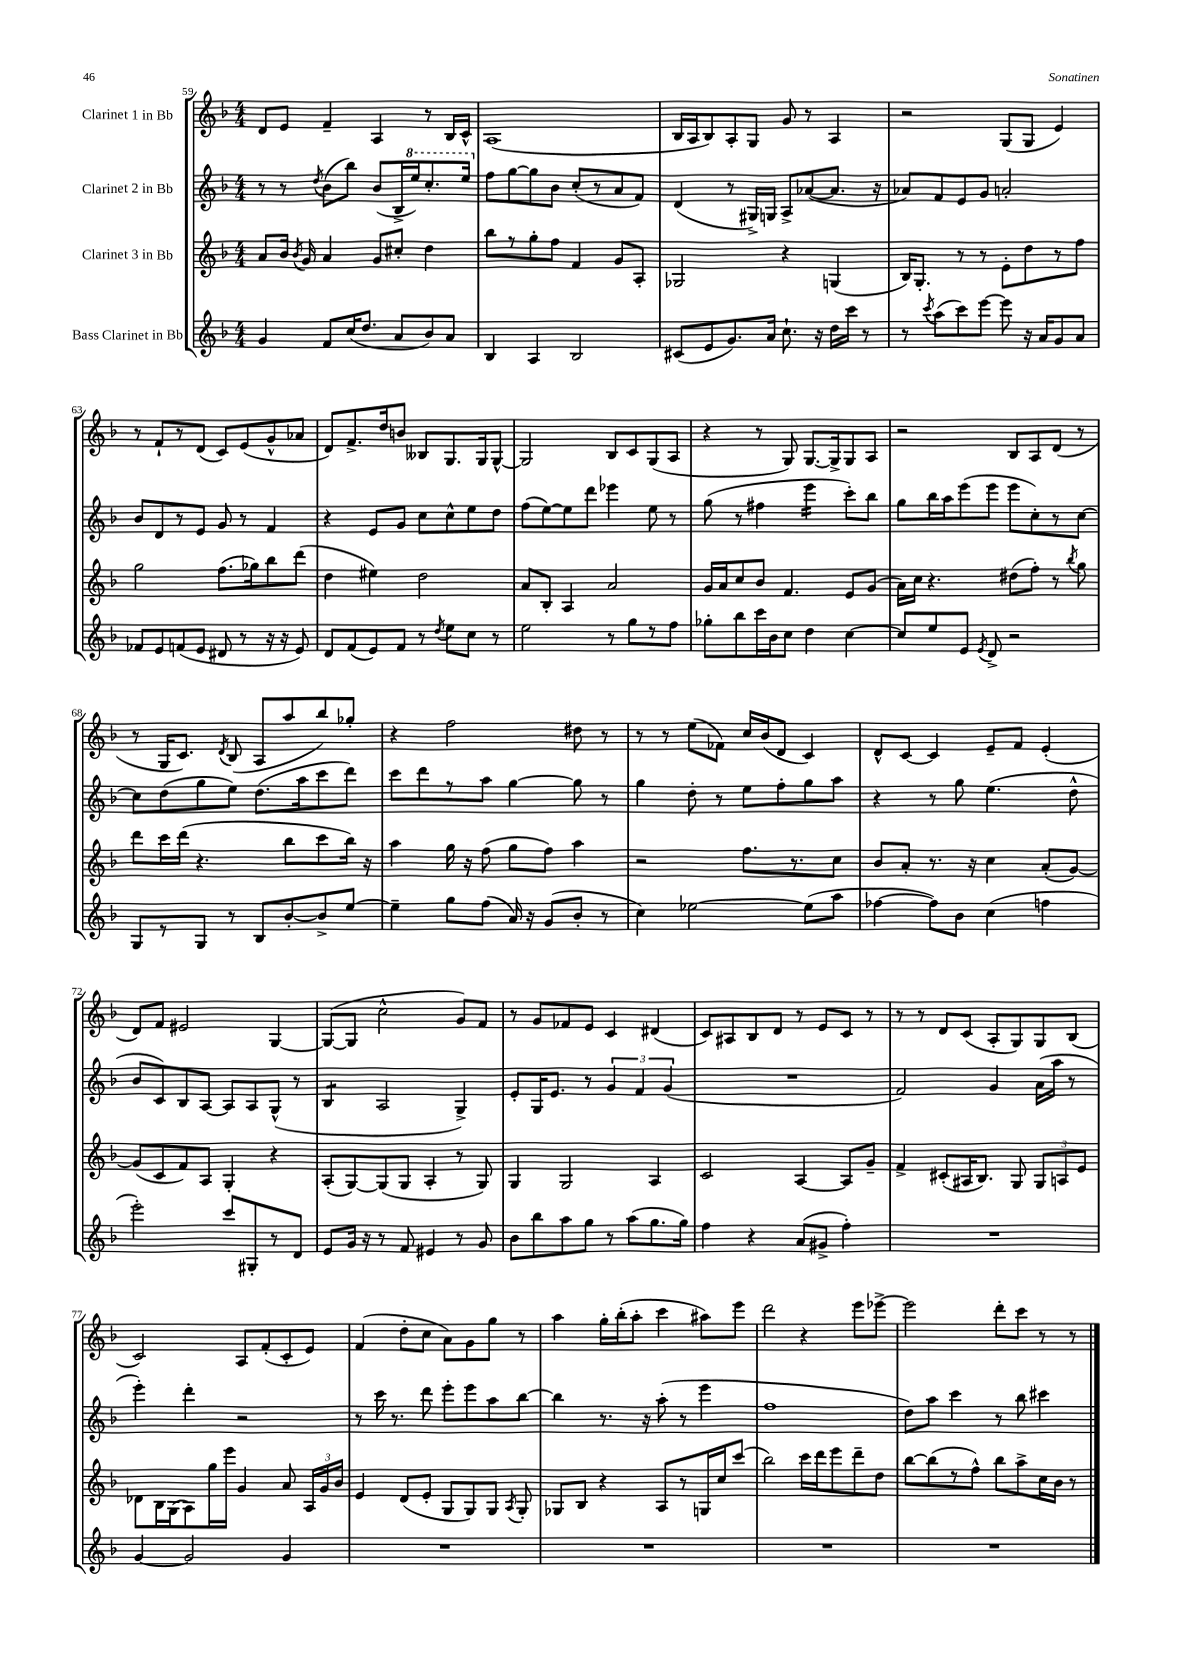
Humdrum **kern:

**kern	**kern	**kern	**kern
*staff4	*staff3	*staff2	*staff1
*clefG2	*clefG2	*clefG2	*clefG2
*k[b-]	*k[b-]	*k[b-]	*k[b-]
*M4/4	*M4/4	*M4/4	*M4/4
4g	8a	8r	8d
.	16b-	8r	8e
.	8qb-	.	.
.	16g	.	.
.	.	8qdd	.
8f	4a	(8b-	4f~
(16cc	.	8bb-)	.
8.dd	.	.	.
.	8g	(8b-	4A
8a	8cc#'	16B-^	.
.	.	16eee)	.
8b-)	4dd	8.ccc'	8r
8a	.	.	16B-
.	.	16eee	16c^^
=	=	=	=
4B-	8bb-	8ff	(1A
.	8r	[8gg	.
4A	8gg'	8gg]	.
.	8ff	8b-	.
2B-	4f	(8cc'	.
.	.	8r	.
.	8g	8a	.
.	8A'	8f)	.
=	=	=	=
(8c#	2G-	(4d	16B-
.	.	.	16A
8e	.	.	8B-)
8.g)	.	8r	8A'
.	.	16G#^)	8G
16a	.	16G	.
8.cc`	4r	8A^	8g
.	.	([8a-	8r
16r	.	.	.
16dd	(4G	8.a-]	4A
16ccc	.	.	.
8r	.	.	.
.	.	16r	.
=	=	=	=
8r	16B-)	8a-)	2r
.	8.G'	.	.
8qccc	.	.	.
(8aa	.	8f	.
8ccc)	8r	8e	.
[8eee	8r	8g	.
8eee]	8e'	2a'	(8G
16r	8dd	.	8G
16a	.	.	.
8g	8r	.	4e)
8a	8ff	.	.
=	=	=	=
8f-	2gg	8b-	8r
8e	.	8d	8f`
(8f	.	8r	8r
8e	.	8e	(8d
8d#	(8.ff	8g	8c)
8r	.	8r	(8e
.	16gg-)	.	.
16r	8bb-	4f	8g^^
16r	.	.	.
8e)	(8ddd	.	8a-
=	=	=	=
8d	4dd	4r	8d)
(8f	.	.	8.f^
8e)	4ee#)	8e	.
.	.	.	16dd
8f	.	8g	8b
8r	2dd	8cc	8B--
8qdd	.	.	.
8ee	.	8cc^^	8.G
8cc	.	8ee	.
.	.	.	16G
8r	.	8dd	[8G^^
=	=	=	=
2ee	8a	(8ff	2G]
.	8B-'	[8ee)	.
.	4A	8ee]	.
.	.	8ddd	.
8r	2a	4eee-	8B-
8gg	.	.	8c
8r	.	8ee	(8G
8ff	.	8r	8A
=	=	=	=
8gg-'	16g	(8gg	4r
.	16a	.	.
8bb-	8cc	8r	.
16ccc	8b-	4ff#	8r
16b-	.	.	.
8cc	4.f	.	8G)
4dd	.	4eee	[8.G
.	.	.	16G^]
[4cc	8e	8ccc')	8G
.	(8g	8bb-	8A
=	=	=	=
8cc]	16a)	8gg	2r
.	16cc	.	.
8ee	4.r	16bb-	.
.	.	16aa	.
8e	.	(8eee	.
8qe	.	.	.
8d^	.	8eee	.
2r	(8dd#	8eee	8B-
.	8ff')	8cc')	8A
.	8r	8r	(8d
.	8qbb-	.	.
.	8gg	[8cc	8r
=	=	=	=
8G	8ddd	8cc]	8r
8r	16ccc	(8dd	16G
.	(16ddd	.	8.c)
8G	4.r	8gg	.
.	.	.	8qd
8r	.	8ee)	(8B-
8B-	.	(8.dd	8A
[8b-'	8bb-	.	8aa
.	.	16aa	.
8b-^]	8ccc	8ccc	8bb-)
[8ee	16bb-)	8ddd)	8gg-'
.	16r	.	.
=	=	=	=
4ee~]	4aa	8ccc	4r
.	.	8ddd	.
8gg	16gg	8r	2ff
.	16r	.	.
(8ff	(8ff	8aa	.
16a)	8gg	[4gg	.
16r	.	.	.
(8g	8ff)	.	.
8b-'	4aa	8gg]	8dd#
8r	.	8r	8r
=	=	=	=
4cc)	2r	4gg	8r
.	.	.	8r
[2ee-	.	8dd'	(8ee
.	.	8r	8f-)
.	8.ff	8ee	16cc
.	.	.	(16b-
.	.	8ff'	8d
.	8.r	.	.
(8ee-]	.	8gg	4c)
8aa	8cc	8aa	.
=	=	=	=
[4ff-	8b-	4r	8d^^
.	8a'	.	[8c
8ff-])	8.r	8r	4c]
8b-	.	8gg	.
.	16r	.	.
(4cc	4cc	(4.ee	8e~
.	.	.	8f
4ff	(8a'	.	(4e'
.	[8g)	8dd^^	.
=	=	=	=
2eee')	(8g]	8b-	8d)
.	8c	8c)	8f
.	8f)	8B-	2e#
.	8A	[8A	.
8ccc	4G'	8A]	.
8G#'	.	8A	.
8r	4r	(8G^^	[4G
8d	.	8r	.
=	=	=	=
8e	(8A'	4B-	(8G_
16g	[8G)	.	8G]
16r	.	.	.
8r	(8G]	2A	2cc^^
8f	8G	.	.
4e#	4A'	.	.
8r	8r	4G^)	8g)
8g	8G)	.	8f
=	=	=	=
8b-	4G	8e'	8r
8bb-	.	16G	8g
.	.	8.e	.
8aa	2G	.	8f-
8gg	.	8r	8e
8r	.	6g	4c
(8aa	.	.	.
.	.	6f	.
8.gg	4A	.	(4d#
.	.	(6g	.
16gg)	.	.	.
=	=	=	=
4ff	2c	1r	8c)
.	.	.	8A#
4r	.	.	8B-
.	.	.	8d
(8a	[4A	.	8r
8g#^	.	.	8e
4ff')	8A]	.	8c
.	8g~	.	8r
=	=	=	=
1r	4f^	2f)	8r
.	.	.	8r
.	(8c#'	.	8d
.	16A#	.	(8c
.	8.B-)	.	.
.	.	4g	8A'
.	8G	.	8G)
.	12G	(16a	8G
.	.	16aa	.
.	12A	.	.
.	.	8r	(8B-
.	12e	.	.
=	=	=	=
[4g	8d-	4eee')	2c)
.	16B-	.	.
.	(16G	.	.
2g]	8A)	4ddd'	.
.	16gg	.	.
.	16eee	.	.
.	4g	2r	8A
.	.	.	(8f'
4g	8a	.	8c'
.	24A	.	8e)
.	24g	.	.
.	24b-	.	.
=	=	=	=
1r	4e	8r	(4f
.	.	16ccc	.
.	.	8.r	.
.	(8d	.	8dd'
.	8e'	8ddd	8cc
.	8G	8eee'	8a)
.	8G)	8eee	8g
.	8G	8aa	8gg
.	8qA	.	.
.	8G'	[8bb-	8r
=	=	=	=
1r	8G-	4bb-]	4aa
.	8B-	.	.
.	4r	8.r	16gg'
.	.	.	(16bb-'
.	.	.	8aa'
.	.	16r	.
.	8A	(8aa'	4ccc
.	8r	8r	.
.	16G	4eee	8aa#)
.	16cc	.	.
.	(8ccc	.	8eee
=	=	=	=
1r	2bb-)	1ff	2ddd
.	16ccc	.	4r
.	16ddd	.	.
.	8eee	.	.
.	8ddd~	.	8eee
.	8dd	.	[8eee-^
=	=	=	=
1r	[8bb-	8dd)	2eee-]
.	(8bb-]	8aa	.
.	8r	4ccc	.
.	8ff^^)	.	.
.	8bb-	8r	8ddd'
.	8aa^	8bb-	8ccc
.	16cc	4ccc#	8r
.	16b-	.	.
.	8r	.	8r
==	==	==	==
*-	*-	*-	*-
